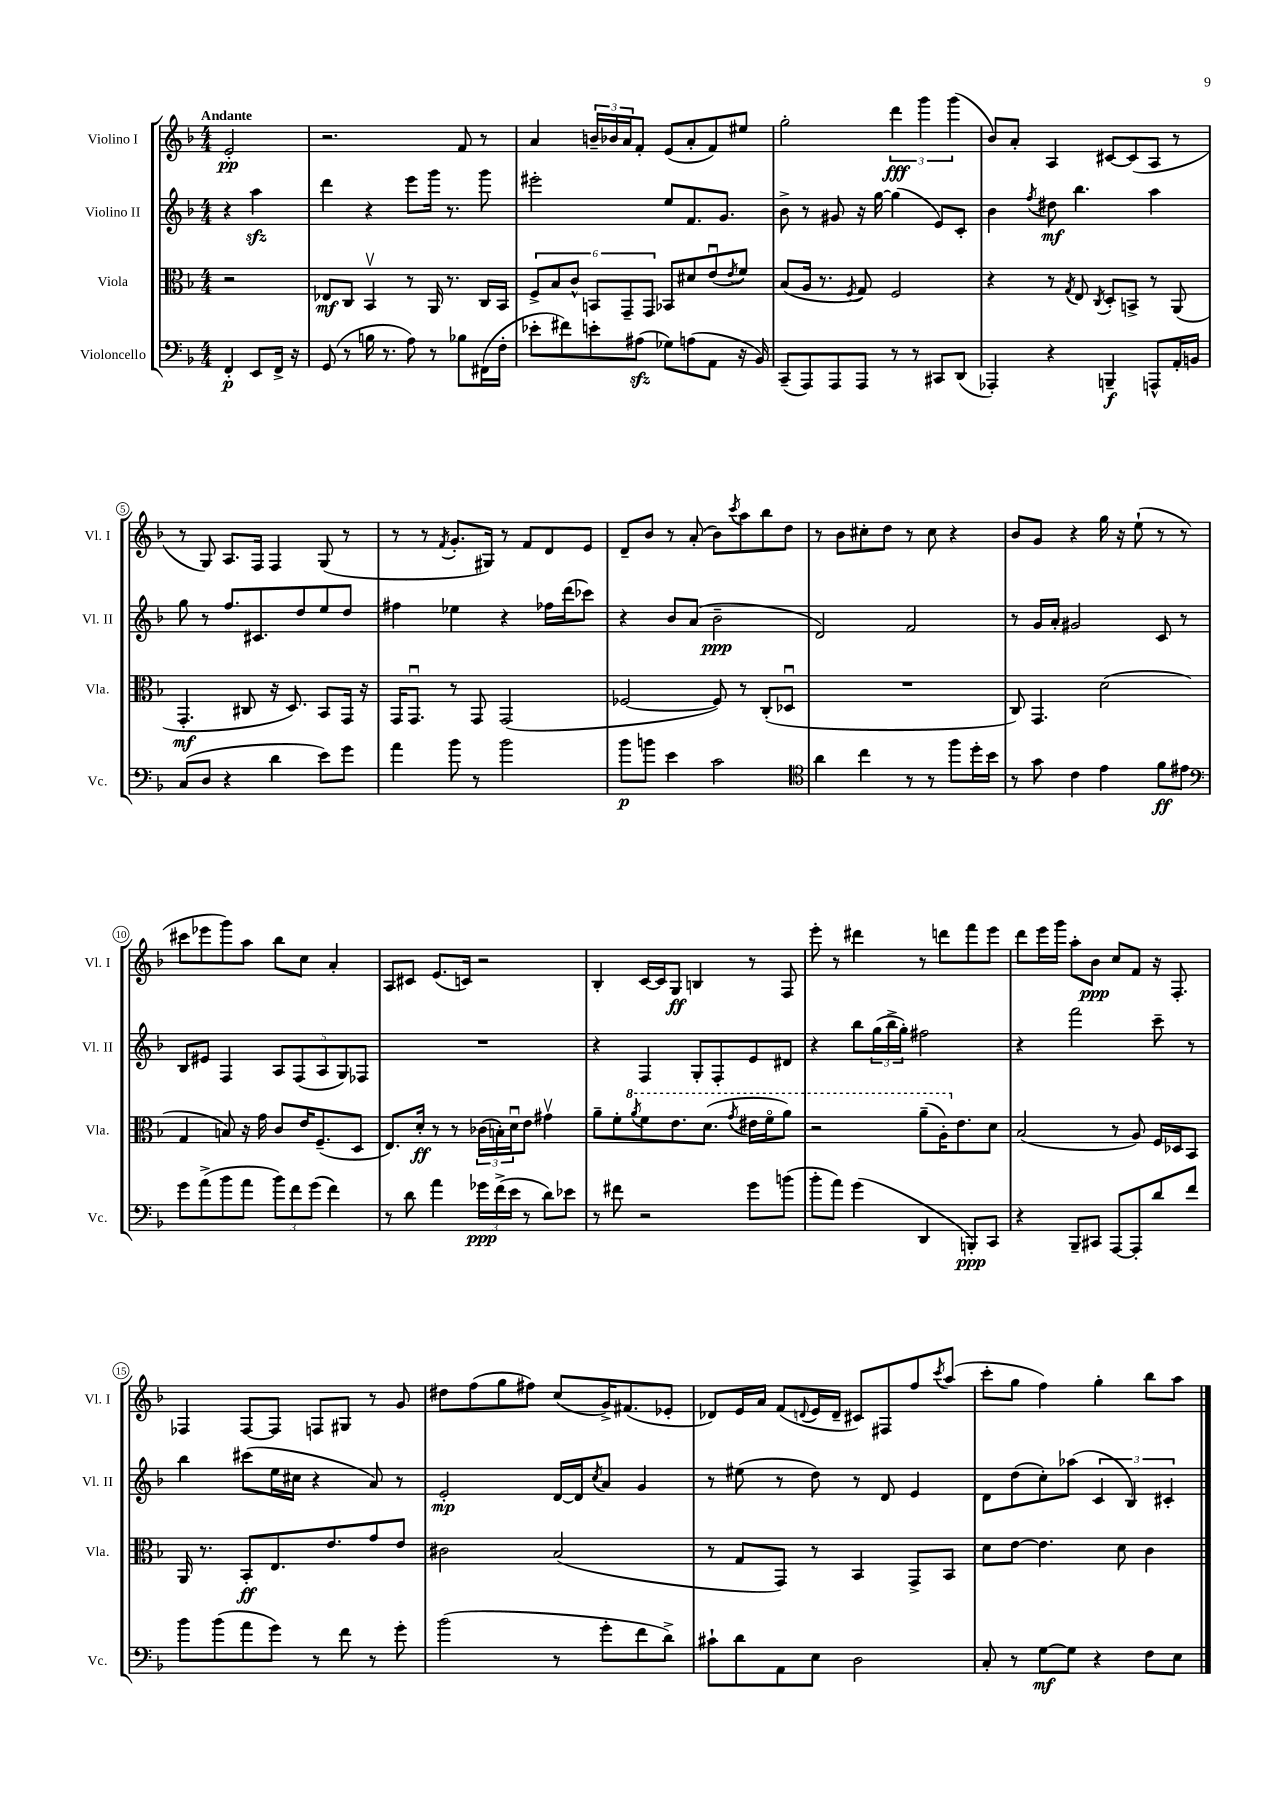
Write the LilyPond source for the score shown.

<<
\new StaffGroup <<
\new Staff = "s0" \with { instrumentName = "Violino I" shortInstrumentName = "Vl. I" } {
    \clef treble \key f \major \numericTimeSignature \time 4/4 \partial 2 \tempo "Andante"
    e'2-.\pp |
    r2. f'8 r8 |
    a'4 \tuplet 3/2 { b'16-- bes'16 a'16 } f'8-. e'8( a'8-. f'8) eis''8 |
    g''2-. \tuplet 3/2 { d'''4\fff g'''4 g'''4( } |
    bes'8) a'8-. a4 cis'8~ cis'8( a8 r8 |
    r8 g8) a8. f16 f4 g8( r8 |
    r8 r8 \acciaccatura { f'8 } g'8.-. gis16) r8 f'8 d'8 e'8 |
    d'8-- bes'8 r8 a'8-.( bes'8) \acciaccatura { c'''8 } a''8 bes''8 d''8 |
    r8 bes'8 cis''8-. d''8 r8 cis''8 r4 |
    bes'8 g'8 r4 g''16 r16 e''8-!( r8 r8 |
    cis'''8 ees'''8 g'''8) a''8 bes''8 c''8 a'4-. |
    a8 cis'8 e'8.( c'16) r2 |
    bes4-. c'16~ c'16 g8\ff b4 r8 f8 |
    e'''8-. r8 dis'''4 r8 d'''8 f'''8 e'''8 |
    d'''8 e'''16 g'''16 a''8-. bes'8\ppp c''8 f'8 r16 f8.-. |
    fes4 fes8~ fes8 f8 gis8 r8 g'8 |
    dis''8 f''8( g''8 fis''8) c''8( g'16->) fis'8.( ees'8-. |
    des'8) e'16 a'16 f'8( \appoggiatura { d'8 } e'16 d'16-- cis'8) fis8 f''8 \acciaccatura { c'''8 } a''8( |
    c'''8-. g''8 f''4) g''4-. bes''8 a''8 \bar "|." |
}
\new Staff = "s1" \with { instrumentName = "Violino II" shortInstrumentName = "Vl. II" } {
    \clef treble \key f \major \numericTimeSignature \time 4/4 \partial 2
    r4 a''4\sfz |
    d'''4 r4 e'''8 g'''16 r8. g'''8 |
    eis'''2-. e''8 f'8. g'8. |
    bes'8-> r8 gis'8 r16 g''16~ g''4( e'8) c'8-. |
    bes'4 \acciaccatura { f''8 } dis''8\mf bes''4. a''4 |
    g''8 r8 f''8. cis'8. d''8 e''8 d''8 |
    fis''4 ees''4 r4 fes''16 d'''16( ces'''8) |
    r4 bes'8 a'8( bes'2--\ppp |
    d'2) f'2 |
    r8 g'16 a'16-. gis'2 c'8 r8 |
    bes8 eis'8 f4 \tuplet 5/4 { a8 f8( a8 g8) fes8 } |
    R1 |
    r4 f4 g8-. f8-. e'8 dis'8 |
    r4 bes''8 \tuplet 3/2 { g''16( bes''16-> g''16-.) } fis''2 |
    r4 f'''2 c'''8-- r8 |
    bes''4 cis'''8( e''16 cis''16 r4 a'8) r8 |
    e'2-.\mp d'16~ d'16 \acciaccatura { c''8 } a'8 g'4 |
    r8 eis''8( r8 d''8) r8 d'8 e'4 |
    d'8 d''8( c''8-.) aes''8( \tuplet 3/2 { c'4 bes4) cis'4-. } \bar "|." |
}
\new Staff = "s2" \with { instrumentName = "Viola" shortInstrumentName = "Vla." } {
    \clef alto \key f \major \numericTimeSignature \time 4/4 \partial 2
    r2 |
    ees8\mf c8 bes,4\upbow r8 a,16 r8. c16 bes,16 |
    \tuplet 6/4 { f8-> bes8 c'8-^ b,8 g,8-- g,8 } bes,8 dis'8 e'8\downbow( \acciaccatura { e'8 } f'8) |
    bes8( a16 r8. \acciaccatura { f8 } g8) f2 |
    r4 r8 \acciaccatura { g8 } e8 \acciaccatura { c8 } d8-. b,8-> r8 a,8( |
    g,4.-.\mf cis8 r16 d8.) bes,8 g,16 r16 |
    g,16 g,8.\downbow r8 g,8 g,2( |
    fes2~ fes8) r8 c8-.( des8\downbow |
    R1 |
    c8) g,4. d'2( |
    g4 b8) r16 g'16 c'8 e'16 f8.--( d8 |
    e8.) d'16-.\ff r8 r8 \tuplet 3/2 { ces'16( b16-.) d'16\downbow } e'8 gis'4\upbow |
    a'8-- f'8-. \ottava #1 \acciaccatura { a''8 } f''8 e''8. d''8.( \acciaccatura { g''8 } eis''16 f''16\flageolet a''8) |
    r2 a''8--( a'16-.) \ottava #0 e'8. d'8 |
    bes2( r8 a8) f16 des16 bes,8 |
    a,16 r8. bes,8-.\ff e8. e'8. g'8 e'8 |
    cis'2 bes2( |
    r8 g8 g,8) r8 bes,4 g,8-> bes,8 |
    d'8 e'8~ e'4. d'8 c'4 \bar "|." |
}
\new Staff = "s3" \with { instrumentName = "Violoncello" shortInstrumentName = "Vc." } {
    \clef bass \key f \major \numericTimeSignature \time 4/4 \partial 2
    f,4-.\p e,8 f,16-> r16 |
    g,8( r8 b16 r8. a8) r8 bes8 fis,16( f16-. |
    ees'8-. fis'8) e'8-. ais8\sfz( ges8) a8( a,8 r16 bes,16) |
    c,8--( a,,8) a,,8 a,,8 r8 r8 cis,8 d,8( |
    aes,,4-.) r4 b,,4--\f a,,8-^ a,16-. b,16 |
    c8( d8 r4 d'4 e'8) g'8 |
    a'4 bes'8 r8 bes'2 |
    bes'8\p b'8 e'4 c'2 |
    \clef tenor a'4 c''4 r8 r8 f''8 d''16-. bes'16 |
    r8 g'8 c'4 e'4 f'8\ff eis'8 |
    \clef bass g'8 a'8->( bes'8 a'8 \tuplet 3/2 { bes'8) f'8 g'8( } f'4) |
    r8 d'8 a'4 \tuplet 3/2 { ges'16\ppp f'16->( e'16 } r8 d'8) ees'8 |
    r8 fis'8 r2 g'8 b'8( |
    bes'8-. a'8) g'4( d,4 b,,8-.\ppp) c,8 |
    r4 bes,,8-- cis,8 a,,8~ a,,8-. d'8 f'8 |
    bes'8 bes'8( a'8 g'8) r8 f'8 r8 g'8-. |
    bes'2( r8 g'8-. f'8 d'8->) |
    cis'8-! d'8 a,8 e8 d2 |
    c8-. r8 g8~\mf g8 r4 f8 e8 \bar "|." |
}
>>
>>
\layout { \context { \Score \override BarNumber.stencil = #(make-stencil-circler 0.1 0.3 ly:text-interface::print) } }
